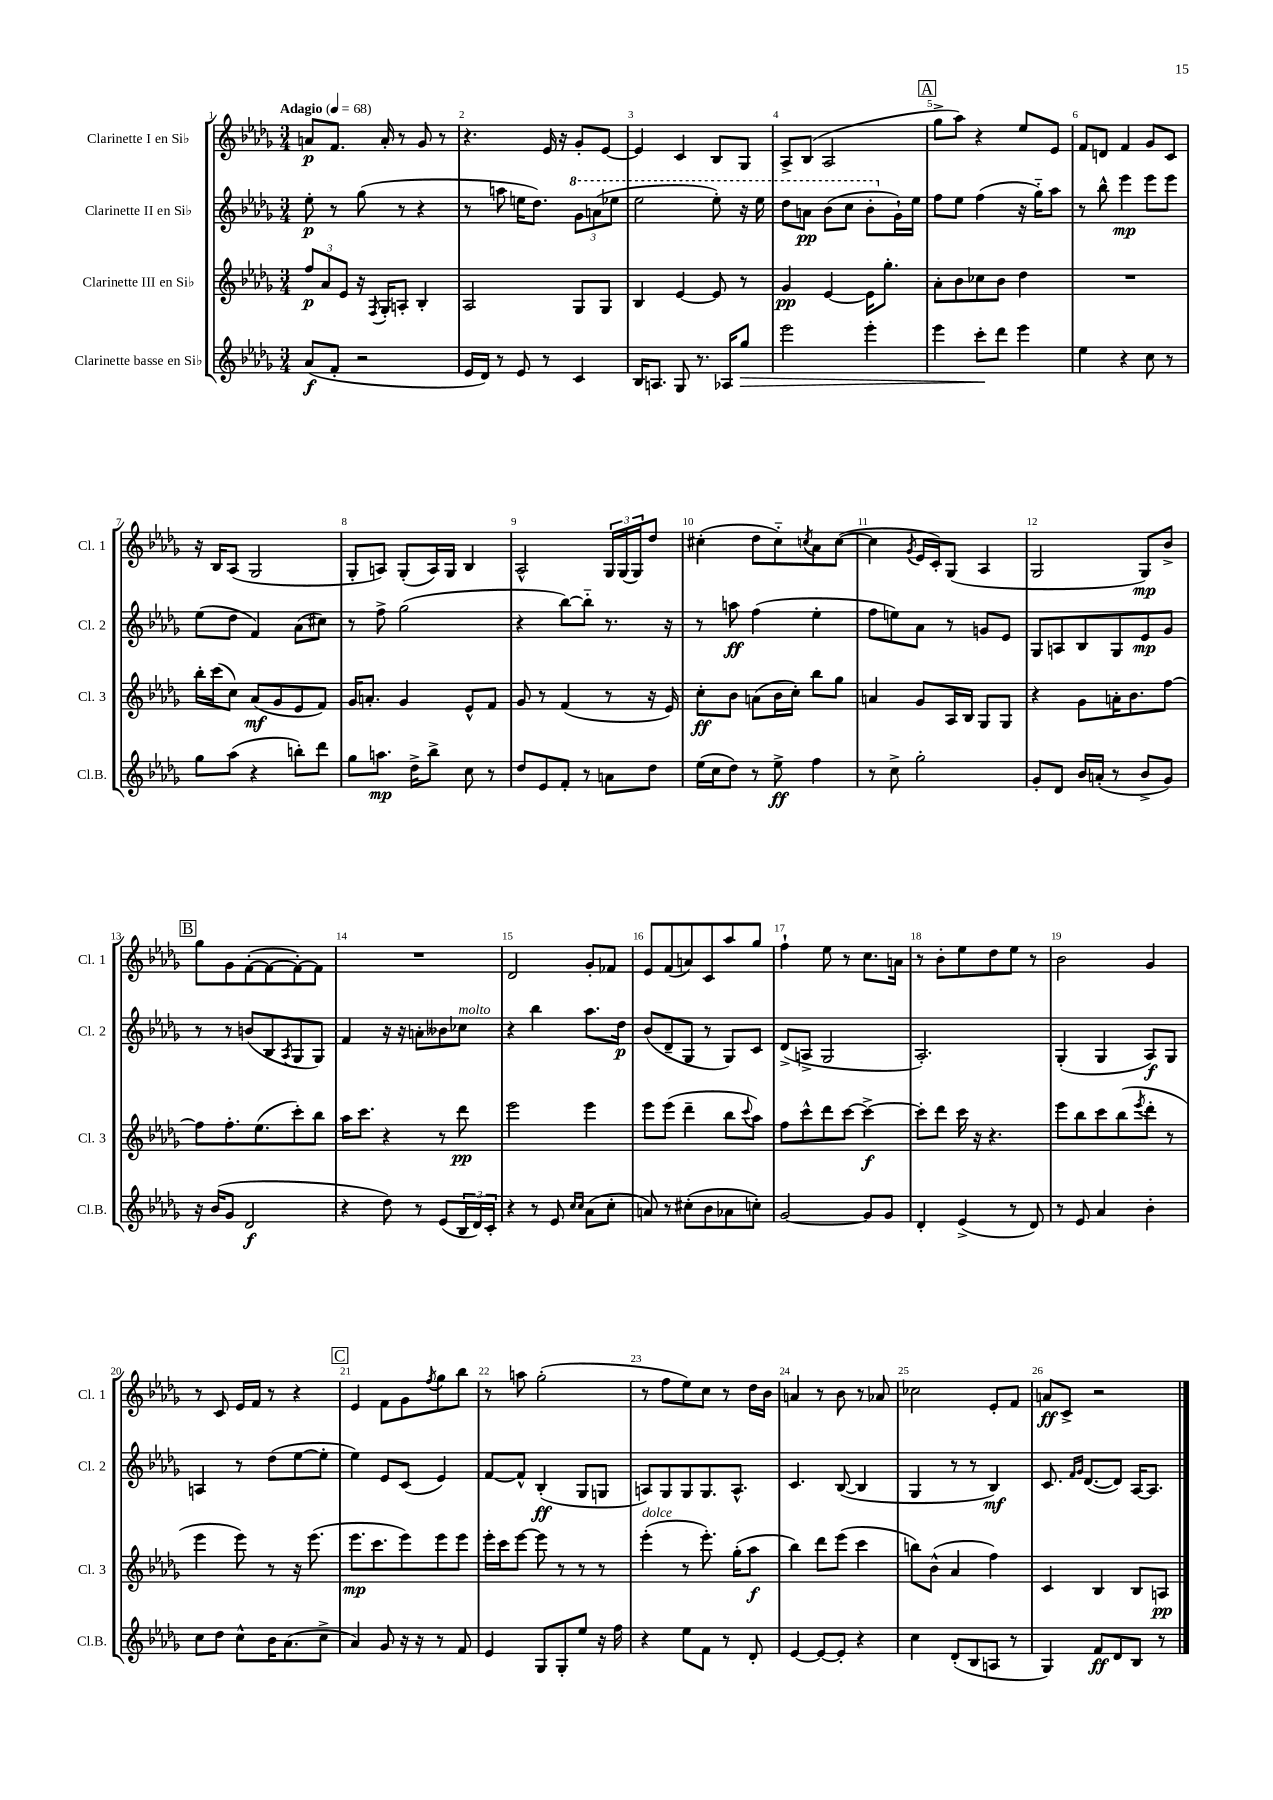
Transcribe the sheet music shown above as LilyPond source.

<<
\new StaffGroup <<
\new Staff = "s0" \with { instrumentName = "Clarinette I en Sib" shortInstrumentName = "Cl. 1" } {
    \clef treble \key des \major \numericTimeSignature \time 3/4 \tempo "Adagio" 4 = 68
    a'8\p f'8. a'16-. r8 ges'8 r8 |
    r4. ees'16 r16 ges'8-. ees'8~ |
    ees'4 c'4 bes8 ges8 |
    aes8-> bes8( aes2 |
    \mark \markup { \box "A" } ges''8-> aes''8) r4 ees''8 ees'8 |
    f'8 d'8 f'4 ges'8 c'8 |
    r16 bes16 aes8( ges2 |
    ges8-. a8) ges8-.( a16) ges16 bes4 |
    aes2-^ \tuplet 3/2 { ges16 ges16( ges16) } des''8 |
    cis''4-.( des''8 cis''8-_) \acciaccatura { c''8 } aes'8 c''8~( |
    c''4 \acciaccatura { ges'8 } ees'16 c'16-.) ges8( aes4 |
    ges2 ges8\mp) bes'8-> |
    \mark \markup { \box "B" } ges''8 ges'8 f'8~-.( f'8~ f'8~-.) f'8 |
    R2. |
    des'2 ges'8-. fes'8 |
    ees'8 f'8( a'8) c'8 aes''8 ges''8 |
    f''4-! ees''8 r8 c''8. a'16 |
    r8 bes'8-. ees''8 des''8 ees''8 r8 |
    bes'2 ges'4 |
    r8 c'8 ees'16 f'16 r8 r4 |
    \mark \markup { \box "C" } ees'4 f'8 ges'8 \acciaccatura { f''8 } ges''8 bes''8 |
    r8 a''8 ges''2-.( |
    r8 f''8 ees''8) c''8 r8 des''16 bes'16 |
    a'4 r8 bes'8 r8 aes'8 |
    ces''2 ees'8-. f'8 |
    a'8\ff c'8-> r2 \bar "|." |
}
\new Staff = "s1" \with { instrumentName = "Clarinette II en Sib" shortInstrumentName = "Cl. 2" } {
    \clef treble \key des \major \numericTimeSignature \time 3/4
    ees''8-.\p r8 ges''8( r8 r4 |
    r8 a''8 e''16 des''8.) \tuplet 3/2 { \ottava #1 ges''8 a''!8( ees'''!8 } |
    ees'''2 ees'''8-.) r16 ees'''16 |
    des'''8 a''8\pp bes''8( c'''8 bes''8-. \ottava #0 ges'16-!) ees''16 |
    \mark \markup { \box "A" } f''8 ees''8 f''4( r16 ges''16-_) aes''8 |
    r8 bes''8-^ ees'''4\mp ees'''8 ees'''8 |
    ees''8( des''8 f'4) aes'8( cis''8) |
    r8 f''8-> ges''2( |
    r4 bes''8~) bes''8-_ r8. r16 |
    r8 a''8\ff f''4( ees''4-. |
    f''8 e''8) aes'8 r8 g'8 ees'8 |
    ges8 a8 bes8 ges8 ees'8\mp ges'8 |
    \mark \markup { \box "B" } r8 r8 b'8( bes8 \acciaccatura { aes8 } ges8 ges8) |
    f'4 r16 r16 a'8-. beses'8 ces''8^\markup { \italic "molto" } |
    r4 bes''4 aes''8. des''16\p |
    bes'8( des'8-- ges8 r8 ges8) c'8 |
    des'8->( a8-> ges2 |
    aes2.-.) |
    ges4-.( ges4 aes8\f) ges8 |
    a4 r8 des''8( ees''8~ ees''8-. |
    \mark \markup { \box "C" } ees''4) ees'8 c'8( ees'4) |
    f'8~ f'8-^ bes4-.\ff( ges8 g8 |
    a8) ges8 ges8 ges8. a8.-^ |
    c'4. bes8~( bes4 |
    ges4 r8 r8 bes4\mf) |
    c'8. \grace { f'16 ges'16 } des'8.~( des'8) aes16~ aes8. \bar "|." |
}
\new Staff = "s2" \with { instrumentName = "Clarinette III en Sib" shortInstrumentName = "Cl. 3" } {
    \clef treble \key des \major \numericTimeSignature \time 3/4
    \tuplet 3/2 { f''8\p aes'8 ees'8 } r16 \acciaccatura { f8 } ges16-. a8-. bes4-. |
    aes2 ges8 ges8 |
    bes4 ees'4~ ees'8 r8 |
    ges'4\pp ees'4~ ees'16 ges''8.-. |
    \mark \markup { \box "A" } aes'8-. bes'8 ces''8 bes'8 des''4 |
    R2. |
    bes''16-. c'''16( c''8) aes'8\mf( ges'8 ees'8 f'8) |
    ges'16 a'8.-. ges'4 ees'8-^ f'8 |
    ges'8 r8 f'4( r8 r16 ees'16) |
    c''8-.\ff bes'8 a'8( bes'16 c''16-.) bes''8 ges''8 |
    a'4 ges'8 aes16 bes16 ges8 ges8 |
    r4 ges'8 a'16-. bes'8. f''8~ |
    \mark \markup { \box "B" } f''8 f''8.-. ees''8.( c'''8-.) bes''8 |
    aes''16 c'''8. r4 r8 des'''8\pp |
    ees'''2 ees'''4 |
    ees'''8 ees'''8( des'''4-- bes''8 \appoggiatura { c'''8 } aes''8) |
    f''8 c'''8-^ des'''8 c'''8~ c'''4~->\f |
    c'''8-. des'''8 c'''16 r16 r4. |
    ees'''8 bes''8 c'''8 bes''8( \acciaccatura { ees'''8 } des'''8-. r8 |
    ees'''4 ees'''8) r8 r16 ees'''8.( |
    \mark \markup { \box "C" } ees'''8.\mp c'''8. ees'''8) ees'''8 ees'''8 |
    ees'''16-. c'''16 ees'''8~ ees'''8 r8 r8 r8 |
    ees'''4-.^\markup { \italic "dolce" }( r8 ees'''8.-.) ges''16-.( aes''8\f |
    bes''4) des'''8 ees'''8( c'''4 |
    b''8) bes'8-^( aes'4 f''4) |
    c'4 bes4 bes8 a8\pp \bar "|." |
}
\new Staff = "s3" \with { instrumentName = "Clarinette basse en Sib" shortInstrumentName = "Cl.B." } {
    \clef treble \key des \major \numericTimeSignature \time 3/4
    aes'8\f( f'8-. r2 |
    ees'16 des'16) r8 ees'8 r8 c'4 |
    bes16 a8. ges8 r8. aes16 ges''8\> |
    ees'''2 ees'''4-. |
    \mark \markup { \box "A" } ees'''4 c'''8-.\! des'''8 ees'''4 |
    ees''4 r4 c''8 r8 |
    ges''8 aes''8( r4 b''8-.) des'''8 |
    ges''8 a''8.\mp des''16-> bes''8-> c''8 r8 |
    des''8 ees'8 f'8-. r8 a'8 des''8 |
    ees''16( c''16 des''8) r8 ees''8->\ff f''4 |
    r8 c''8-> ges''2-. |
    ges'8-. des'8 bes'16 a'16-.( r8 bes'8-> ges'8) |
    \mark \markup { \box "B" } r16 bes'16( ges'8 des'2\f |
    r4 des''8) r8 ees'8( \tuplet 3/2 { bes16 des'16) c'16-. } |
    r4 r8 ees'8 \grace { c''16 c''16 } aes'8( c''8-. |
    a'8) r8 cis''8-.( bes'8 aes'8 c''8-.) |
    ges'2~ ges'8 ges'8 |
    des'4-. ees'4->( r8 des'8) |
    r8 ees'8 aes'4 bes'4-. |
    c''8 des''8 c''8-^ bes'16 aes'8.( c''8-> |
    \mark \markup { \box "C" } aes'4) ges'8 r16 r16 r8 f'8 |
    ees'4 ges8 ges8-. ees''8 r16 f''16 |
    r4 ees''8 f'8 r8 des'8-. |
    ees'4~ ees'8~ ees'8-. r4 |
    c''4 des'8-.( bes8 a8 r8 |
    ges4) f'8\ff des'8 bes8 r8 \bar "|." |
}
>>
>>
\layout { \context { \Score \override BarNumber.break-visibility = ##(#f #t #t) barNumberVisibility = #all-bar-numbers-visible } }
